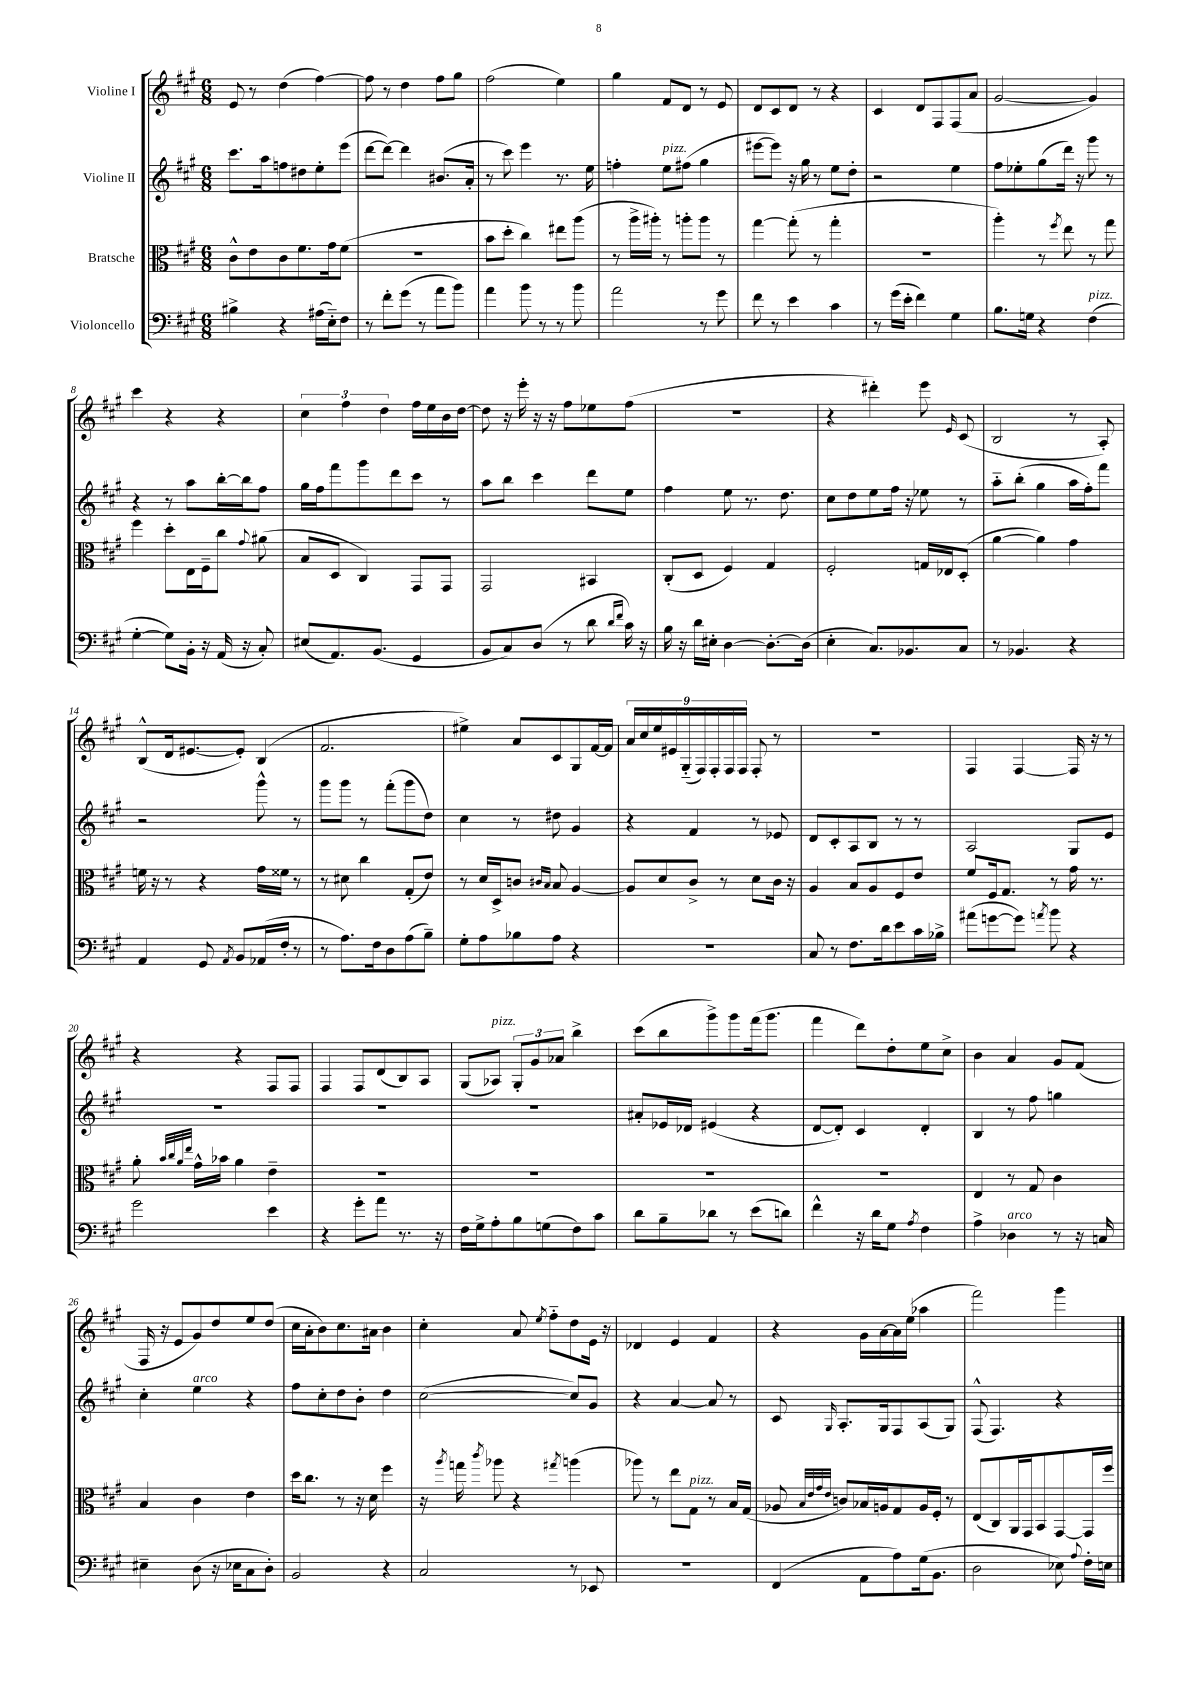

**kern	**kern	**kern	**kern
*staff4	*staff3	*staff2	*staff1
*clefF4	*clefC3	*clefG2	*clefG2
*k[f#c#g#]	*k[f#c#g#]	*k[f#c#g#]	*k[f#c#g#]
*M6/8	*M6/8	*M6/8	*M6/8
4B#^	8c#^^	8.ccc#	8e
.	8e	.	8r
.	.	16aa	.
4r	8c#	8ff	(4dd
.	8.f#	8dd#	.
(16A#	.	8ee'	[4ff#)
16E'~)	16g#	.	.
8F#	(8f#	(8eee	.
=	=	=	=
8r	2.r	[8ddd	8ff#]
8f#'	.	8ddd_)	8r
(8g#	.	4ddd]	4dd
8r	.	.	.
8a	.	(8.b#	8ff#
8b)	.	.	8gg#
.	.	16a'	.
=	=	=	=
4a	8b	8r	(2ff#
.	8dd'	8ccc#)	.
8b	4cc#)	4eee	.
8r	.	.	.
8r	8ee#	8.r	4ee)
8b	(8aa	.	.
.	.	16ee	.
=	=	=	=
2a	8r	4ff'	4gg#
.	16aa^	.	.
.	16aa#')	.	.
.	8r	8ee	8f#
.	8aa'	(8ff#	8d
8r	8aa	4gg#	8r
8g#	8r	.	8e
=	=	=	=
8f#	[4gg#	[8eee#	8d
8r	.	8eee#])	8c#
4e	(8gg#']	16r	8d
.	.	16gg#	.
.	8r	8r	8r
4c#	4gg#'	8ee	4r
.	.	8dd'	.
=	=	=	=
8r	2.r	2r	4c#
(16g#	.	.	.
16e'	.	.	.
4f#)	.	.	8d
.	.	.	8F#
4G#	.	4ee	(8F#
.	.	.	8a
=	=	=	=
8.B	4aa')	8ff#	[2g#
.	.	8ee-'	.
16G	.	.	.
4r	8r	(8gg#	.
.	8qff#	.	.
.	8ee	16ddd)	.
.	.	16r	.
(4F#	8r	8ggg#	4g#])
.	8gg#	8r	.
=	=	=	=
[4G#'	4ff#	4r	4ccc#
8G#])	8dd'	8r	4r
16BB'	16E	8aa	.
16r	16F#~	.	.
(16AA	8cc#	[16bb'	4r
16r	.	16bb]	.
.	8qqg#	.	.
8C#')	(8a#	8ff#	.
=	=	=	=
(8E#	8B	16gg#	6cc#
.	.	16ff#	.
8.AA)	8D	8fff#	.
.	.	.	6ff#
.	4C#)	8ggg#	.
(8.BB	.	.	.
.	.	.	6dd
.	.	8ddd	.
4GG#	8GG#	8ccc#	16ff#
.	.	.	16ee
.	8GG#	8r	16b
.	.	.	[16dd
=	=	=	=
8BB	2GG#	8aa	8dd]
8C#)	.	8bb	16r
.	.	.	16eee'
(8D	.	4ccc#	16r
.	.	.	16r
8r	.	.	8ff#
8d	4BB#	8ddd	8ee-
16qqd	.	.	.
16qqf#	.	.	.
16c#)	.	8ee	(8ff#
16r	.	.	.
=	=	=	=
16B	(8C#'	4ff#	2.r
16r	.	.	.
16d	8D	.	.
16E#'	.	.	.
[4D	4F#)	8ee	.
.	.	8.r	.
8.D'_	4G#	.	.
.	.	8.dd	.
(16D]	.	.	.
=	=	=	=
4E'	2F#'	8cc#	4r
.	.	8dd	.
8.C#)	.	8ee	4ddd#')
.	.	16ff#	.
8.BB-	.	16r	.
.	16G	8ee-	8eee
.	16E-	.	.
.	.	.	16qqe
8C#	(8D'	8r	(8c#
=	=	=	=
8r	[4a	8aa'~	2B
4.BB-	.	(8bb'	.
.	4a])	4gg#	.
4r	4g#	16aa	8r
.	.	16ff#')	.
.	.	8fff#	8A')
=	=	=	=
4AA	16f	2r	(8B^^
.	16r	.	.
.	8r	.	16d
.	.	.	[8.e#
8GG#	4r	.	.
8qAA	.	.	.
8BB	.	.	8e#'])
(16AA-	16g#	8ggg#^^	(4B
16F#'	16f##	.	.
8r	8r	8r	.
=	=	=	=
8r	8r	8ggg#	2.f#
8.A)	8d#	8ggg#	.
.	4cc#	8r	.
16F#	.	.	.
8D	.	(8fff#'	.
(8A	(8G#'	8ggg#	.
8B~)	8e)	8dd)	.
=	=	=	=
8G#'	8r	4cc#	4ee#^)
8A	16d	.	.
.	16D^	.	.
8B-	8c	8r	8a
.	16qqc#	.	.
.	16qqB	.	.
8A	8B	8dd#	8c#
4r	[4A	4g#	8G#
.	.	.	[16f#
.	.	.	16f#]
=	=	=	=
2.r	8A]	4r	18a
.	.	.	18cc#
.	.	.	18ee
.	8d	.	.
.	.	.	18e#
.	.	.	(18G#'~
.	8c#^	4f#	.
.	.	.	18F#)
.	.	.	18F#'
.	8r	.	.
.	.	.	18F#
.	.	.	18F#
.	8d	8r	8F#'
.	16c#	8e-	8r
.	16r	.	.
=	=	=	=
8C#	4A	8d	2.r
8r	.	8c#'	.
8.F#	8B	8A	.
.	8A	8B	.
16d	.	.	.
8e	8F#	8r	.
16c#	8e	8r	.
16B-^	.	.	.
=	=	=	=
(8a#	8f#	2A	4F#
[8g	16F#	.	.
.	8.G#	.	.
8g])	.	.	[4F#
8qa	.	.	.
8b	8r	.	.
4r	16g#	8G#	16F#]
.	8.r	.	16r
.	.	8e	8r
=	=	=	=
2g#	8a'	2.r	4r
.	32qqb	.	.
.	32qqcc#	.	.
.	32qqa	.	.
.	32qqee	.	.
.	16g#^^	.	.
.	16b-	.	.
.	4a	.	4r
4e	4e~	.	8F#
.	.	.	8F#
=	=	=	=
4r	2.r	2.r	4F#
8g#'	.	.	8F#
8a	.	.	(8d
8.r	.	.	8B)
.	.	.	8A
16r	.	.	.
=	=	=	=
16F#	2.r	2.r	(8G#
16G#^	.	.	.
8A'	.	.	8A-)
8B	.	.	12G#'
.	.	.	12g#
(8G	.	.	.
.	.	.	12a-
8F#)	.	.	4bb^
8c#	.	.	.
=	=	=	=
8d	2.r	8a#'	(8ccc#
8B~	.	16e-	8bb
.	.	16d-	.
8d-	.	(4e#	8ggg#^)
8r	.	.	8ggg#
(8e	.	4r	(16fff#
.	.	.	8.ggg#
8d)	.	.	.
=	=	=	=
4f#^^	2.r	[8d	4fff#
.	.	8d'])	.
16r	.	4c#	8ddd)
16d	.	.	.
8G#	.	.	8dd'
8qA	.	.	.
4F#	.	4d'	8ee
.	.	.	8cc#^
=	=	=	=
4A^	4E	4B	4b
4D-	8r	8r	4a
.	8G#	8ff#	.
8r	4c#	4gg	8g#
16r	.	.	(8f#
16C	.	.	.
=	=	=	=
4E#~	4B	4cc#'	16F#
.	.	.	16r
.	.	.	8e
(8D	4c#	4ee	8g#)
16r	.	.	8dd
16E-	.	.	.
8C#	4e	4r	8ee
8D')	.	.	(8dd
=	=	=	=
2BB	16dd	8ff#	16cc#
.	8.cc#	.	16a'
.	.	8cc#'	8b)
.	8r	8dd	8.cc#
.	16r	8b'	.
.	16d	.	16a#
4r	4ff#	4dd	4b
=	=	=	=
2C#	16r	([2cc#	4cc#'
.	8qaa	.	.
.	16gg	.	.
.	8qccc#	.	.
.	8aa-	.	.
.	4r	.	8a
.	.	.	8qee
.	.	.	8ff#'~
.	8qgg#	.	.
8r	(4aa	8cc#])	8dd
8EE-	.	8g#	16e
.	.	.	16r
=	=	=	=
2.r	8aa-)	4r	4d-
.	8r	.	.
.	8ee	[4a	4e
.	8G#	.	.
.	8r	8a]	4f#
.	16B	8r	.
.	(16G#	.	.
=	=	=	=
(4FF#	8A-	8c#	4r
.	32qqB	.	.
.	32qqe	.	.
.	32qqg#	.	.
.	32qqe	16qqG#	.
.	8c)	8.A'	.
8AA	16B-	.	16g#
.	16A	16G#	[16a
8A)	8G#	8F#	16a]
.	.	.	(16ee
(16G#	16A	(8A	4aa-
8.BB	16F#'	.	.
.	8r	8G#)	.
=	=	=	=
2D	(8E	(8F#^^	2fff#)
.	8C#)	4.F#)	.
.	16AA	.	.
.	16GG#	.	.
.	8BB	.	.
8E-)	[8GG#	4r	4ggg#
8qqA	.	.	.
16F#'	16GG#]	.	.
16E	16ff#	.	.
==	==	==	==
*-	*-	*-	*-
